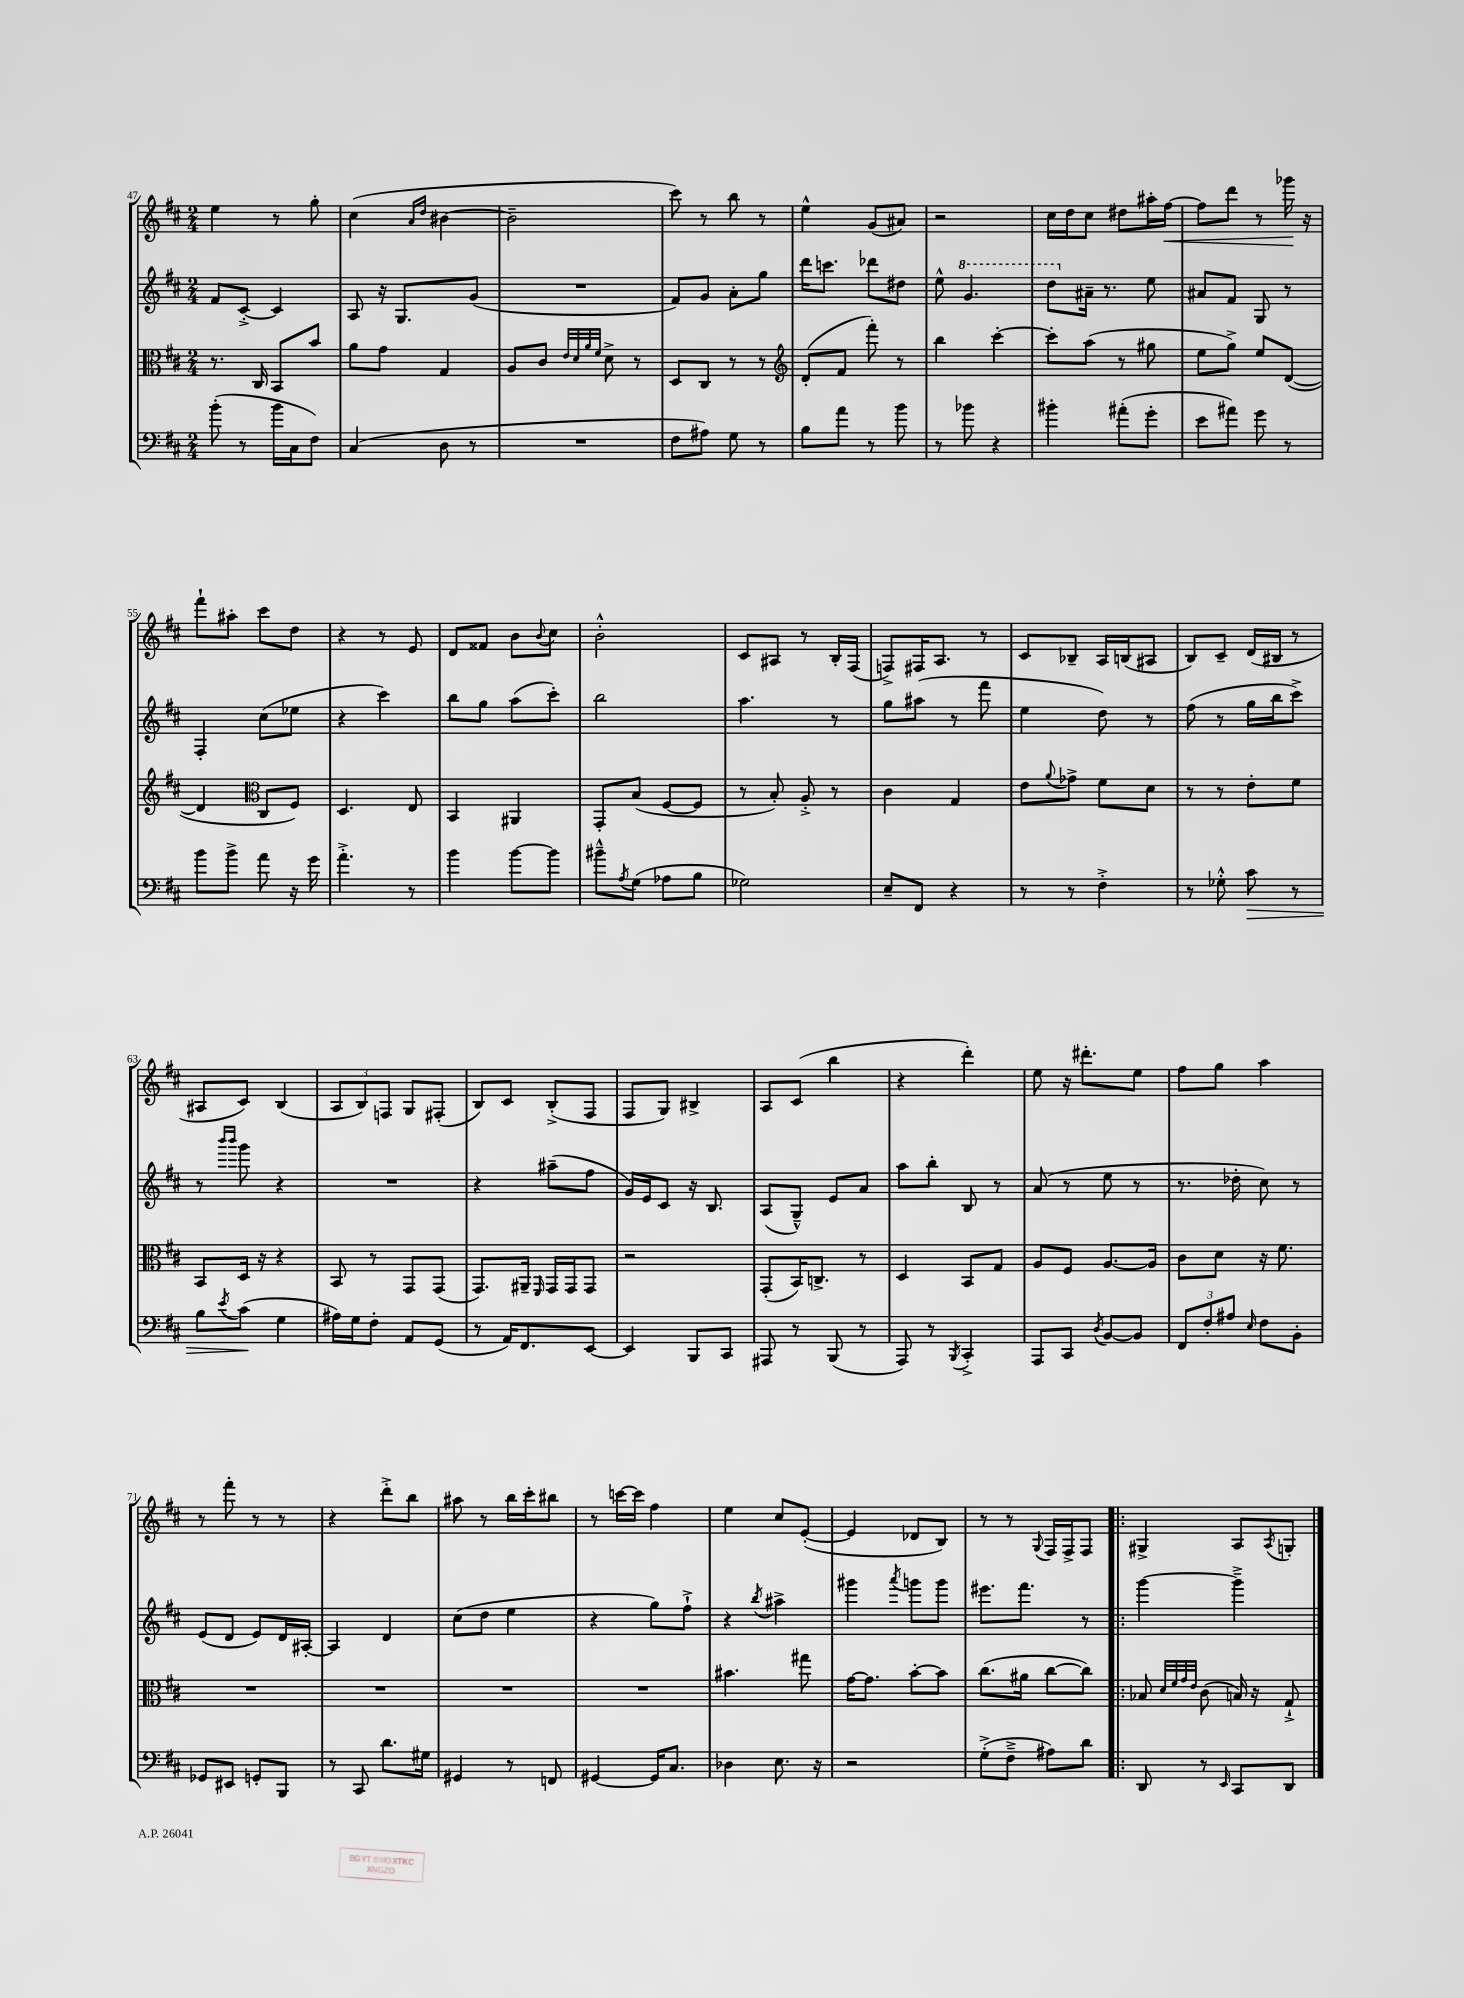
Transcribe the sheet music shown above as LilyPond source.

<<
\new StaffGroup <<
\new Staff = "s0" {
    \clef treble \key d \major \numericTimeSignature \time 2/4
    e''4 r8 g''8-. |
    cis''4( \grace { a'16 d''16 } bis'4~ |
    bis'2-- |
    cis'''8) r8 b''8 r8 |
    e''4-^ g'8( ais'8) |
    r2 |
    cis''16 d''16 cis''8 dis''8 ais''16-. fis''16~\< |
    fis''8 d'''8 r8 ges'''16\! r16 |
    fis'''8-! ais''8-. cis'''8 d''8 |
    r4 r8 e'8 |
    d'8 fisis'8 b'8 \appoggiatura { b'8 } cis''8 |
    b'2-.-^ |
    cis'8 ais8 r8 b16-. fis16( |
    f8->) fis16 a8. r8 |
    cis'8 bes8-- a16 b16( ais8 |
    b8) cis'8-- d'16( bis16 r8 |
    ais8 cis'8) b4( |
    \tuplet 3/2 { a8 b8) f8 } g8 fis8-.( |
    b8) cis'8 b8-.->( fis8 |
    fis8 g8) bis4-> |
    a8 cis'8( b''4 |
    r4 d'''4-.) |
    e''8 r16 dis'''8.-. e''8 |
    fis''8 g''8 a''4 |
    r8 fis'''8-. r8 r8 |
    r4 d'''8-.-> b''8 |
    ais''8 r8 b''16 cis'''16-. bis''8 |
    r8 c'''16~ c'''16 fis''4 |
    e''4 cis''8 e'8~-.( |
    e'4 des'8 b8) |
    r8 r8 \appoggiatura { g8 } fis16 fis16-> fis8 |
    \bar ".|:" gis4-> a8 \acciaccatura { a8 } g8-. \bar "|." |
}
\new Staff = "s1" {
    \clef treble \key d \major \numericTimeSignature \time 2/4
    fis'8 cis'8~-.-> cis'4 |
    a8 r16 g8. g'8( |
    R2 |
    fis'8) g'8 a'8-. g''8 |
    d'''16 c'''8. des'''8 dis''8 |
    e''8-^ \ottava #1 g''4. |
    d'''8 \ottava #0 ais'16-- r8. e''8 |
    ais'8 fis'8 g8 r8 |
    fis4-. cis''8( ees''8 |
    r4 cis'''4) |
    b''8 g''8 a''8( cis'''8-.) |
    b''2 |
    a''4. r8 |
    g''8 ais''8( r8 fis'''8 |
    e''4 d''8) r8 |
    fis''8( r8 g''16 b''16 cis'''8->) |
    r8 \grace { b'''16 b'''16 } g'''8 r4 |
    R2 |
    r4 ais''8--( fis''8 |
    g'16) e'16 cis'8 r16 b8. |
    a8( g8---^) e'8 a'8 |
    a''8 b''8-. b8 r8 |
    a'8( r8 e''8 r8 |
    r8. des''16-. cis''8) r8 |
    e'8( d'8 e'8) d'16 ais16~-. |
    ais4 d'4 |
    cis''8( d''8 e''4 |
    r4 g''8) fis''8-!-> |
    r4 \acciaccatura { b''8 } ais''4-> |
    gis'''4 \acciaccatura { a'''8 } g'''8 g'''8 |
    eis'''8. fis'''8. r8 |
    \bar ".|:" g'''4~ g'''4---> \bar "|." |
}
\new Staff = "s2" {
    \clef alto \key d \major \numericTimeSignature \time 2/4
    r8. cis16 b,8 b'8 |
    a'8 g'8 g4 |
    a8 cis'8 \grace { e'32 d'32 a'32 fis'32 } d'8-> r8 |
    d8 cis8 r8 r8 |
    \clef treble d'8-.( fis'8 fis'''8-.) r8 |
    b''4 cis'''4~-. |
    cis'''8-. a''8( r8 gis''8 |
    e''8 g''8->) e''8 d'8~( |
    d'4 \clef alto cis8 fis8) |
    d4. e8 |
    b,4 ais,4 |
    g,8-. b8( fis8~ fis8 |
    r8 b8-.) a8-.-> r8 |
    cis'4 g4 |
    e'8 \appoggiatura { a'8 } ges'8-> fis'8 d'8 |
    r8 r8 e'8-. fis'8 |
    b,8 d16 r16 r4 |
    b,8 r8 g,8 g,8( |
    g,8.) ais,16-- \grace { fis,16 } g,16 g,16 g,8 |
    r2 |
    g,8-.( b,16) c8.-> r8 |
    d4 b,8 g8 |
    a8 fis8 a8.~ a16 |
    cis'8 d'8 r16 fis'8. |
    R2 |
    R2 |
    R2 |
    R2 |
    bis'4. gis''8 |
    g'16~ g'8. b'8~-. b'8 |
    cis''8.( ais'16 cis''8~ cis''8) |
    \bar ".|:" bes8 \grace { d'32 fis'32 g'32 e'32 } cis'8( b16) r16 g8-!-> \bar "|." |
}
\new Staff = "s3" {
    \clef bass \key d \major \numericTimeSignature \time 2/4
    b'8-.( r8 b'16 cis16 fis8) |
    cis4( d8 r8 |
    R2 |
    fis8 ais8) g8 r8 |
    b8 a'8 r8 b'8 |
    r8 bes'8 r4 |
    bis'4-. ais'8-.( g'8-. |
    e'8 ais'8) g'8 r8 |
    b'8 b'8-> a'8 r16 g'16 |
    a'4.-.-> r8 |
    b'4 b'8~ b'8 |
    bis'8---^ \acciaccatura { a8 } g8( aes8 b8 |
    ges2) |
    e8-- fis,8 r4 |
    r8 r8 fis4-.-> |
    r8 ges8-.-^ cis'8\> r8 |
    b8 \acciaccatura { e'8 } cis'8\!( g4 |
    ais16) g16 fis8-. a,8 g,8( |
    r8 a,16) fis,8. e,8~ |
    e,4 b,,8 cis,8 |
    ais,,8 r8 b,,8( r8 |
    a,,8) r8 \acciaccatura { b,,8 } cis,4-.-> |
    a,,8 cis,8 \acciaccatura { d8 } b,8~ b,8 |
    \tuplet 3/2 { fis,8 fis8-. ais8 } \grace { e16 } fis8 b,8-. |
    ges,8 eis,8 g,8-. b,,8 |
    r8 cis,8 d'8. gis16 |
    gis,4 r8 f,8 |
    gis,4~ gis,16 cis8. |
    des4 e8. r16 |
    r2 |
    g8-.->( fis8---> ais8) d'8 |
    \bar ".|:" d,8 r8 \grace { e,16 } cis,8 d,8 \bar "|." |
}
>>
>>
\layout { \context { \Score currentBarNumber = #47 } }
